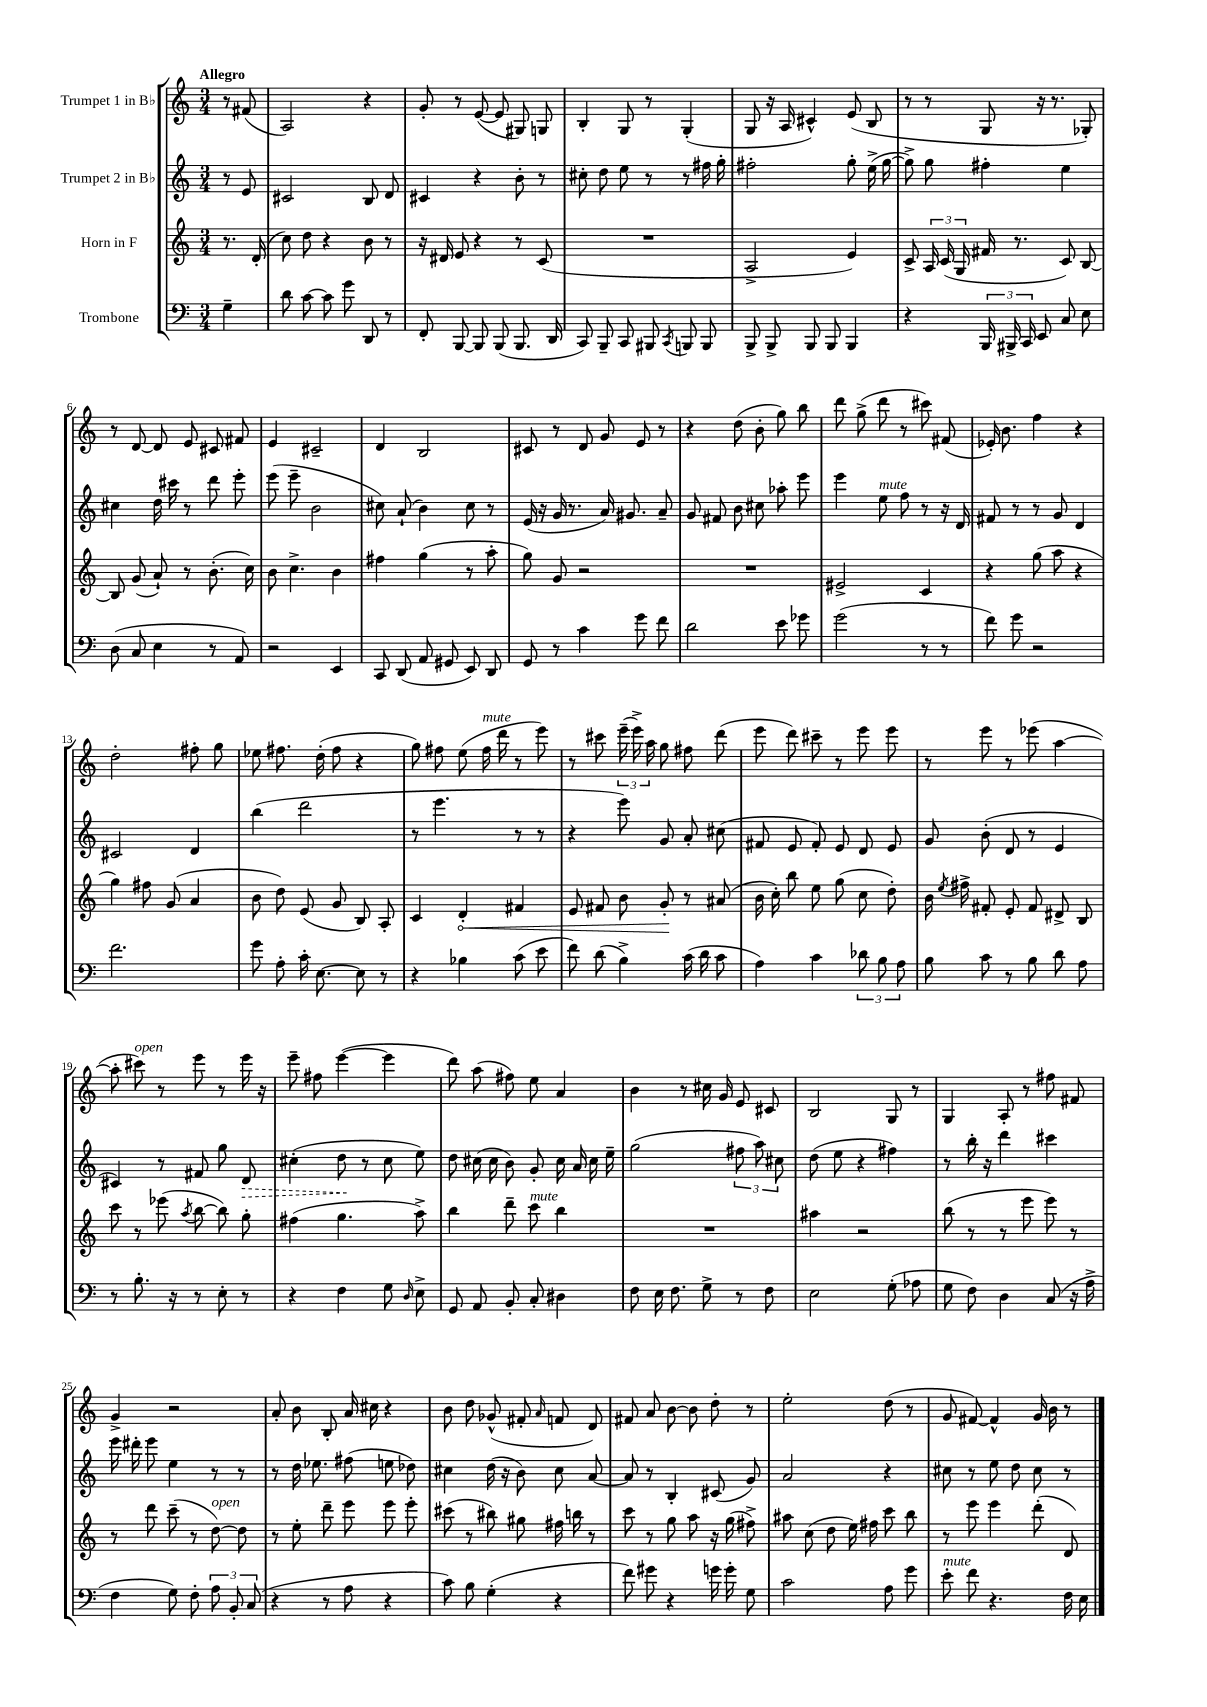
<<
\new StaffGroup <<
\new Staff = "s0" \with { instrumentName = "Trumpet 1 in Bb" } {
    \clef treble \key c \major \numericTimeSignature \time 3/4 \partial 4 \tempo "Allegro"
    \autoBeamOff r8 fis'8( |
    a2) r4 |
    g'8-. r8 e'8~( e'8 gis8) g8 |
    b4-. g8 r8 g4-.( |
    g8 r16 a16 cis'4-^) e'8( b8 |
    r8 r8 g8 r16 r8. ges8-.) |
    r8 d'8~ d'8 e'8 cis'8 fis'8 |
    e'4 cis'2-- |
    d'4 b2 |
    cis'8 r8 d'8 g'8 e'8 r8 |
    r4 d''8( b'8-. g''8) b''8 |
    d'''8 g''8->( d'''8 r8 cis'''8) fis'8( |
    ees'16-.) b'8. f''4 r4 |
    d''2-. fis''8-. g''8 |
    ees''8 fis''8. d''16-.( fis''8 r4 |
    g''8) fis''8 e''8( fis''16^\markup { \italic "mute" } d'''16 r8 e'''8) |
    r8 cis'''8 \tuplet 3/2 { e'''16--( e'''16->) a''16 } g''8 fis''8 d'''8( |
    e'''8 d'''8) cis'''8-- r8 e'''8 e'''8 |
    r8 e'''8 r8 ees'''8( a''4~ |
    a''8-. cis'''8^\markup { \italic "open" }) r8 e'''8 r8 e'''16 r16 |
    e'''8-- fis''8 e'''4~( e'''4 |
    d'''8) a''8( fis''8) e''8 a'4 |
    b'4 r8 cis''16 g'16 e'8 cis'8 |
    b2 g8 r8 |
    g4 a8-. r8 fis''8 fis'8 |
    g'4-> r2 |
    a'8-. b'8 b8-. a'16 cis''16 r4 |
    b'8 d''8 ges'8-^( fis'8-. \grace { a'16 } f'8 d'8) |
    fis'8 a'8 b'8~ b'8 d''8-. r8 |
    e''2-. d''8( r8 |
    g'8 fis'8~) fis'4-^ g'16 b'16 r8 \bar "|." |
}
\new Staff = "s1" \with { instrumentName = "Trumpet 2 in Bb" } {
    \clef treble \key c \major \numericTimeSignature \time 3/4 \partial 4
    \autoBeamOff r8 e'8 |
    cis'2 b8 d'8 |
    cis'4 r4 b'8-. r8 |
    cis''8-. d''8 e''8 r8 r8 fis''16 g''16-. |
    fis''2-. g''8-. e''16->( g''16~ |
    g''8->) g''8 fis''4-. e''4 |
    cis''4 d''16 cis'''16 r8 d'''8 e'''8-. |
    e'''8( e'''8-- b'2 |
    cis''8) a'8-!( b'4) cis''8 r8 |
    e'16( r16 g'16 r8. a'16) gis'8. a'8-- |
    g'8 fis'8 b'8 cis''8 aes''8-. e'''8 |
    e'''4 e''8^\markup { \italic "mute" } f''8 r8 r16 d'16 |
    fis'8 r8 r8 g'8 d'4 |
    cis'2 d'4 |
    b''4( d'''2 |
    r8 e'''4. r8 r8 |
    r4 e'''8) g'8 a'8-. cis''8( |
    fis'8 e'8 fis'8-.) e'8 d'8 e'8 |
    g'8 b'8-.( d'8 r8 e'4 |
    cis'4) r8 fis'8 g''8 \once \override Hairpin.style = #'dashed-line d'8\> |
    cis''4-.( d''8\! r8 cis''8 e''8) |
    d''8 cis''16( cis''16 b'8) g'8-. cis''16 a'16 cis''16 e''16-- |
    g''2( \tuplet 3/2 { fis''8 a''8) cis''8 } |
    d''8( e''8 r4 fis''4) |
    r8 b''16-. r16 d'''4 cis'''4 |
    e'''16 dis'''16-. e'''8 e''4 r8 r8 |
    r8 d''16 ees''8. fis''8( e''8 des''8) |
    cis''4 d''16( r16 b'8) cis''8 a'8~ |
    a'8 r8 b4-. cis'8( g'8) |
    a'2 r4 |
    cis''8 r8 e''8 d''8 cis''8 r8 \bar "|." |
}
\new Staff = "s2" \with { instrumentName = "Horn in F" } {
    \clef treble \key c \major \numericTimeSignature \time 3/4 \partial 4
    \autoBeamOff r8. d'16-.( |
    c''8) d''8 r4 b'8 r8 |
    r16 dis'16 e'8 r4 r8 c'8( |
    R2. |
    a2-> e'4) |
    c'8-> \tuplet 3/2 { a16 c'16( g16 } fis'16 r8. c'8) b8~ |
    b8 g'8( a'8-!) r8 b'8.-.( c''16) |
    b'8 c''4.-> b'4 |
    fis''4 g''4( r8 a''8-. |
    g''8) g'8 r2 |
    R2. |
    eis'2-> c'4 |
    r4 g''8( a''8 r4 |
    g''4) fis''8 g'8( a'4 |
    b'8 d''8) e'8( g'8 b8) a8-. |
    c'4 \once \override Hairpin.circled-tip = ##t d'4-.\< fis'4 |
    e'8 fis'8 b'8 g'8-.\! r8 ais'8( |
    b'16 c''16-.) b''8 e''8 g''8( c''8 d''8-.) |
    b'16 \acciaccatura { e''8 } fis''16-> fis'8-. e'8-. fis'8 dis'8-> b8 |
    c'''8 r8 ees'''8( \acciaccatura { a''8 } b''8~ b''8) g''8-. |
    fis''4( g''4. a''8->) |
    b''4 d'''8-- c'''8^\markup { \italic "mute" } b''4 |
    R2. |
    ais''4 r2 |
    b''8( r8 r8 e'''8 e'''8) r8 |
    r8 d'''8 c'''8--( r8 d''8~^\markup { \italic "open" }) d''8 |
    r8 e''8-. d'''8-- e'''8 e'''8 e'''8-. |
    cis'''8( r8 bis''8) gis''8 fis''16 b''16 r8 |
    c'''8 r8 g''8 a''8 r16 g''16( fis''8->) |
    ais''8 c''8( d''8 e''16) fis''16 c'''8 b''8 |
    r8 e'''8 e'''4 d'''8-.( d'8) \bar "|." |
}
\new Staff = "s3" \with { instrumentName = "Trombone" } {
    \clef bass \key c \major \numericTimeSignature \time 3/4 \partial 4
    \autoBeamOff g4-- |
    d'8 c'8~ c'8 g'8 d,8 r8 |
    f,8-. b,,8~ b,,8 b,,8( b,,8. d,16 |
    c,8) b,,8-- c,8 bis,,8 \acciaccatura { c,8 } b,,8 b,,8 |
    b,,8-> b,,8-> b,,8 b,,8 b,,4 |
    r4 \tuplet 3/2 { b,,16 bis,,16-> c,16 } e,8 c8 e8 |
    d8( c8 e4 r8 a,8) |
    r2 e,4 |
    c,8 d,8( a,8 gis,8 e,8) d,8 |
    g,8 r8 c'4 g'8 f'8 |
    d'2 e'8 ges'8 |
    g'2( r8 r8 |
    f'8) g'8 r2 |
    f'2. |
    g'8 a8-. c'16-. e8.~ e8 r8 |
    r4 bes4 c'8( e'8 |
    f'8) d'8( b4->) c'16( d'16 c'8 |
    a4) c'4 \tuplet 3/2 { des'8 b8 a8 } |
    b8 c'8 r8 b8 d'8 a8 |
    r8 b8.-. r16 r8 e8-. r8 |
    r4 f4 g8 \grace { d16 } e8-> |
    g,8 a,8 b,8-. c8-. dis4 |
    f8 e16 f8. g8-> r8 f8 |
    e2 g8-.( aes8 |
    g8 f8) d4 c8( r16 a16-> |
    f4 g8) f8-. \tuplet 3/2 { a8 b,8-. c8( } |
    r4 r8 a8 r4 |
    c'8) b8 g4-.( r4 |
    f'8) gis'8 r4 g'16 g'16-. g8 |
    c'2 a8 g'8 |
    e'8-.^\markup { \italic "mute" } f'8 r4. f16 e16 \bar "|." |
}
>>
>>
